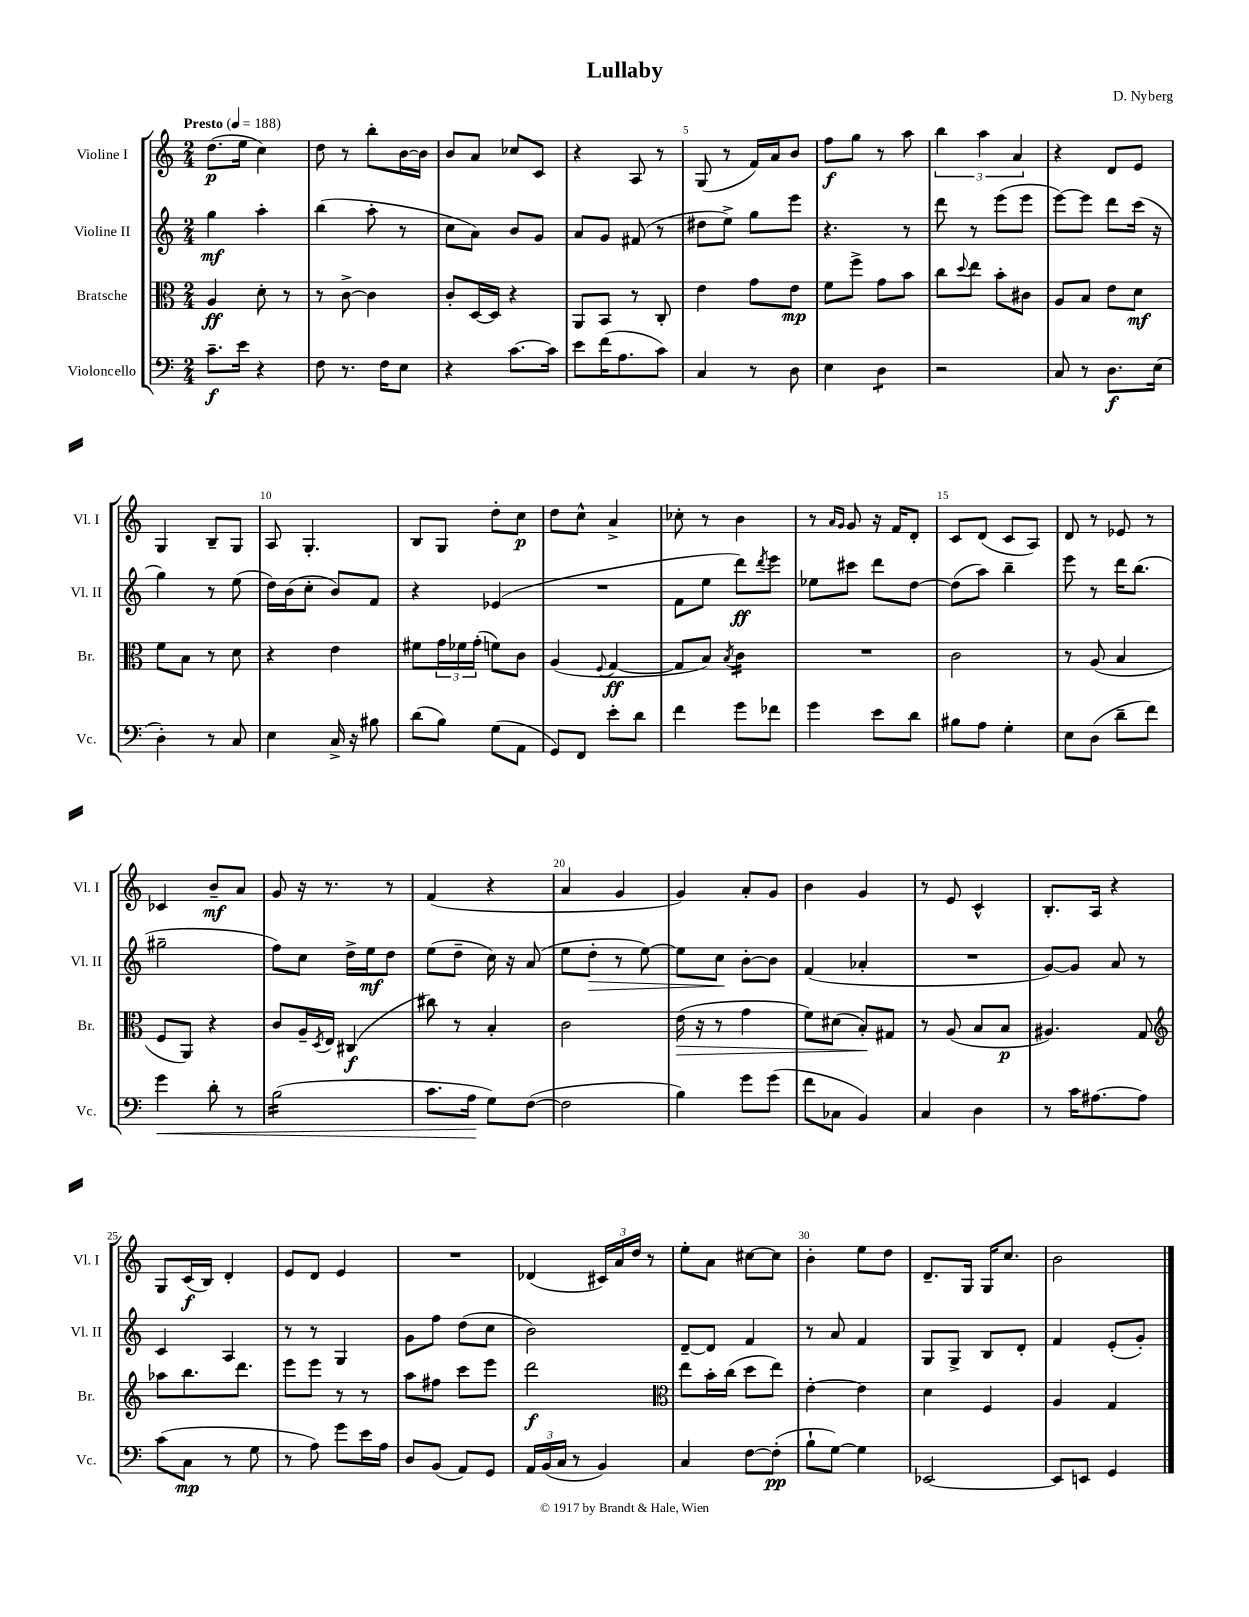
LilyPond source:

\header { title = "Lullaby" composer = "D. Nyberg" }
<<
\new StaffGroup <<
\new Staff = "s0" \with { instrumentName = "Violine I" shortInstrumentName = "Vl. I" } {
    \clef treble \key c \major \numericTimeSignature \time 2/4 \tempo "Presto" 4 = 188
    d''8.\p( e''16 c''4) |
    d''8 r8 b''8-. b'16~ b'16 |
    b'8 a'8 ces''8 c'8 |
    r4 a8 r8 |
    g8( r8 f'16) a'16 b'8 |
    f''8\f g''8 r8 a''8 |
    \tuplet 3/2 { b''4 a''4 a'4 } |
    r4 d'8 e'8 |
    g4 b8-- g8 |
    a8 g4.-. |
    b8 g8 d''8-. c''8\p |
    d''8 c''8-^ a'4-> |
    ces''8-. r8 b'4 |
    r8 \grace { a'16 g'16 } g'8 r16 f'16 d'8-. |
    c'8 d'8( c'8 a8) |
    d'8 r8 ees'8 r8 |
    ces'4 b'8--\mf a'8 |
    g'8 r16 r8. r8 |
    f'4( r4 |
    a'4 g'4 |
    g'4) a'8-. g'8 |
    b'4 g'4 |
    r8 e'8 c'4-^ |
    b8.-. a16 r4 |
    g8 c'16\f( b16) d'4-. |
    e'8 d'8 e'4 |
    R2 |
    des'4( \tuplet 3/2 { cis'16) a'16 d''16 } r8 |
    e''8-. a'8 cis''8~ cis''8 |
    b'4-. e''8 d''8 |
    d'8.-- g16 g16 c''8. |
    b'2 \bar "|." |
}
\new Staff = "s1" \with { instrumentName = "Violine II" shortInstrumentName = "Vl. II" } {
    \clef treble \key c \major \numericTimeSignature \time 2/4
    g''4\mf a''4-. |
    b''4( a''8-. r8 |
    c''8 a'8) b'8 g'8 |
    a'8 g'8 fis'8( r8 |
    dis''8 e''8->) g''8 e'''8 |
    r4. r8 |
    d'''8 r8 e'''8( e'''8 |
    e'''8~) e'''8 d'''8 c'''16( r16 |
    g''4) r8 e''8( |
    d''16) b'16( c''8-. b'8) f'8 |
    r4 ees'4( |
    R2 |
    f'8 e''8 d'''8\ff) \acciaccatura { d'''8 } e'''8 |
    ees''8 cis'''8 d'''8 d''8~ |
    d''8( a''8) b''4-- |
    e'''8 r8 d'''16 b''8.( |
    gis''2-- |
    f''8) c''8 d''16-> e''16\mf d''8 |
    e''8( d''8-- c''16) r16 a'8( |
    e''8 d''8-.\> r8 e''8~) |
    e''8 c''8\! b'8~-. b'8 |
    f'4( aes'4-. |
    R2 |
    g'8~) g'8 a'8 r8 |
    c'4 a4 |
    r8 r8 g4 |
    g'8 f''8 d''8( c''8 |
    b'2) |
    d'8~-- d'8 f'4 |
    r8 a'8 f'4 |
    g8 g8-> b8 d'8-. |
    f'4 e'8-.( g'8-.) \bar "|." |
}
\new Staff = "s2" \with { instrumentName = "Bratsche" shortInstrumentName = "Br." } {
    \clef alto \key c \major \numericTimeSignature \time 2/4
    a4\ff d'8-. r8 |
    r8 c'8~-> c'4 |
    c'8-. d16~ d16 r4 |
    a,8 b,8 r8 c8-. |
    e'4 g'8 e'8\mp |
    f'8 f''8-> g'8 b'8 |
    c''8 \appoggiatura { d''8 } e''8 b'8-. cis'8 |
    a8 b8 e'8 d'8\mf |
    f'8 b8 r8 d'8 |
    r4 e'4 |
    fis'8 \tuplet 3/2 { g'16 fes'16 g'16-.( } f'8) c'8 |
    a4( \appoggiatura { f8 } g4~\ff |
    g8 b8) \acciaccatura { b8 } c'4:16 |
    R2 |
    c'2 |
    r8 a8( b4 |
    f8 a,8) r4 |
    c'8 a16-- \acciaccatura { d8 } e16 cis4\f( |
    cis''8) r8 b4-. |
    c'2 |
    e'16\>( r16 r8 g'4 |
    f'8) dis'8( b8-.\!) gis8 |
    r8 a8( b8 b8\p |
    ais4.) g8 |
    \clef treble aes''8 b''8. d'''8. |
    e'''8 e'''8 r8 r8 |
    a''8 fis''8 c'''8 e'''8 |
    d'''2\f |
    \clef alto e''8 b'16-. c''16( d''8 e''8) |
    e'4~-. e'4 |
    d'4 f4 |
    a4 g4 \bar "|." |
}
\new Staff = "s3" \with { instrumentName = "Violoncello" shortInstrumentName = "Vc." } {
    \clef bass \key c \major \numericTimeSignature \time 2/4
    c'8.--\f e'16 r4 |
    f8 r8. f16 e8 |
    r4 c'8.~ c'16 |
    e'8 f'16( a8. c'8) |
    c4 r8 d8 |
    e4 d4:8 |
    r2 |
    c8 r8 d8.\f e16( |
    d4-.) r8 c8 |
    e4 c16-> r16 bis8 |
    d'8( b8) g8( a,8 |
    g,8) f,8 e'8-. d'8 |
    f'4 g'8 fes'8 |
    g'4 e'8 d'8 |
    bis8 a8 g4-. |
    e8 d8( d'8-- f'8) |
    g'4\< d'8-. r8 |
    b2:16( |
    c'8. a16\! g8) f8~( |
    f2 |
    b4) g'8 g'8( |
    f'8 ces8 b,4) |
    c4 d4 |
    r8 c'16 ais8.~ ais8 |
    c'8( c8\mp r8 g8 |
    r8 a8) g'8 e'16 a16 |
    d8 b,8( a,8) g,8 |
    \tuplet 3/2 { a,16 b,16( c16 } r8 b,4) |
    c4 f8~ f8-.\pp( |
    b8-! g8~) g4 |
    ees,2~ |
    ees,8 e,8 g,4 \bar "|." |
}
>>
>>
\layout { \context { \Score \override BarNumber.break-visibility = ##(#f #t #t) barNumberVisibility = #(every-nth-bar-number-visible 5) } }
